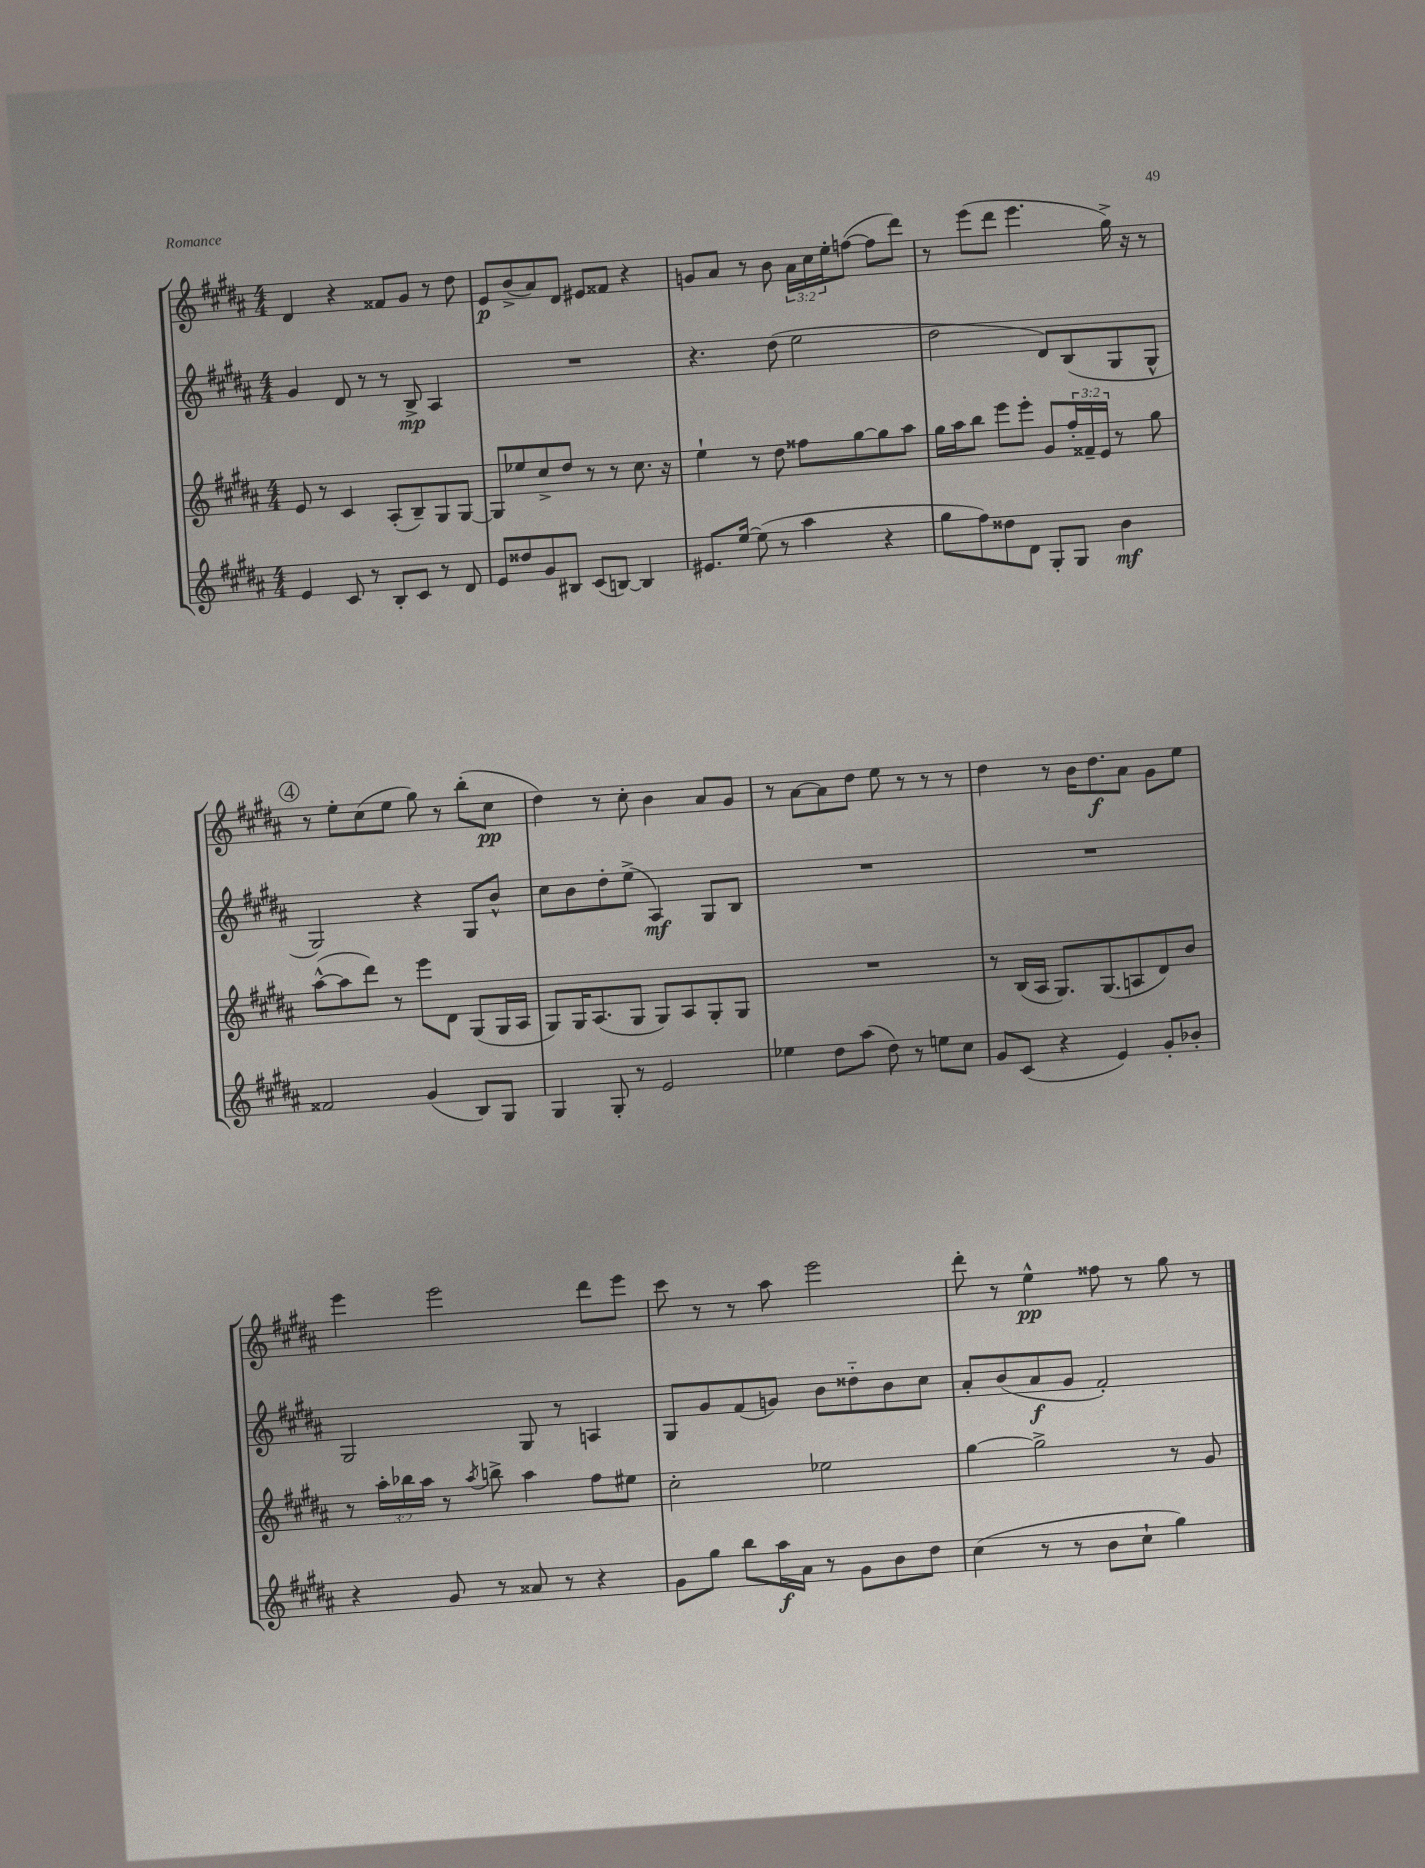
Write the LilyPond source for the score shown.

<<
\new StaffGroup <<
\new Staff = "s0" {
    \clef treble \key b \major \numericTimeSignature \time 4/4 \override Staff.TupletNumber.text = #tuplet-number::calc-fraction-text
    dis'4 r4 fisis'8 gis'8 r8 dis''8 |
    e'8\p b'8->( ais'8) dis'8 eis'8 fisis'8 r4 |
    g'8 ais'8 r8 b'8 \tuplet 3/2 { ais'16 cis''16 e''16-. } f''8~( f''8 dis'''8) |
    r8 e'''8( dis'''8 e'''4. gis''16->) r16 r8 |
    \mark \markup { \circle "4" } r8 e''8-. cis''8( e''8 gis''8) r8 b''8-.( cis''8\pp |
    dis''4) r8 cis''8-. b'4 ais'8 gis'8 |
    r8 ais'8~ ais'8 dis''8 e''8 r8 r8 r8 |
    dis''4 r8 b'16 dis''8.\f ais'8 gis'8 e''8 |
    e'''4 e'''2 dis'''8 e'''8 |
    cis'''8 r8 r8 ais''8 e'''2 |
    dis'''8-. r8 e''4-^\pp fisis''8 r8 gis''8 r8 \bar "|." |
}
\new Staff = "s1" {
    \clef treble \key b \major \numericTimeSignature \time 4/4
    gis'4 dis'8 r8 r8 b8->\mp ais4 |
    R1 |
    r4. dis''8( e''2 |
    dis''2 dis'8) b8( gis8 gis8-^ |
    \mark \markup { \circle "4" } gis2) r4 gis8 b'8-^ |
    cis''8 b'8 dis''8-. e''8->( ais4\mf) gis8 b8 |
    R1 |
    R1 |
    gis2 gis8 r8 a4 |
    gis8 gis'8 fis'8( g'8) b'8 disis''8-_ b'8 cis''8 |
    ais'8-. b'8( ais'8\f gis'8 fis'2-.) \bar "|." |
}
\new Staff = "s2" {
    \clef treble \key b \major \numericTimeSignature \time 4/4 \override Staff.TupletNumber.text = #tuplet-number::calc-fraction-text
    e'8 r8 cis'4 ais8-.( b8--) gis8 gis8~ |
    gis8 ees''8 cis''8-> dis''8 r8 r8 cis''8. r16 |
    e''4-! r8 dis''8 fisis''8 gis''8~ gis''8 ais''8 |
    gis''16 ais''16 b''8 e'''8 e'''8-. gis'8 \tuplet 3/2 { fis''16-. fisis'16-- e'16 } r8 gis''8 |
    \mark \markup { \circle "4" } ais''8~-^( ais''8 dis'''8) r8 e'''8 dis'8 gis8( gis16 ais16 |
    gis8) gis16 ais8.( gis8 gis8) ais8 gis8-. gis8 |
    R1 |
    r8 b16( ais16 gis8.) gis8.( a8 dis'8) b'8 |
    r8 \tuplet 3/2 { ais''16-. bes''16 ais''16 } r8 \acciaccatura { ais''8 } b''8-> ais''4 fis''8 eis''8 |
    cis''2-. ees''2 |
    gis''4~ gis''2-> r8 gis'8 \bar "|." |
}
\new Staff = "s3" {
    \clef treble \key b \major \numericTimeSignature \time 4/4
    e'4 cis'8 r8 b8-. cis'8 r8 dis'8 |
    e'8 disis''8 gis'8 bis8 cis'8( b8~) b4 |
    eis'8. e''16~ e''8( r8 ais''4 r4 |
    gis''8 fis''8) disis''8 dis'8 gis8-. gis8 b'4\mf |
    \mark \markup { \circle "4" } fisis'2 gis'4( b8) gis8 |
    gis4 gis8-. r8 e'2 |
    ees''4 dis''8 ais''8( dis''8) r8 e''8 cis''8 |
    gis'8 cis'8( r4 e'4) gis'8-. bes'8-. |
    r4 gis'8 r8 aisis'8 r8 r4 |
    gis'8 gis''8 b''8 ais''16\f ais'16 r8 gis'8 b'8 dis''8 |
    cis''4( r8 r8 b'8 cis''8-! gis''4) \bar "|." |
}
>>
>>
\layout { \context { \Score \remove "Bar_number_engraver" } }
